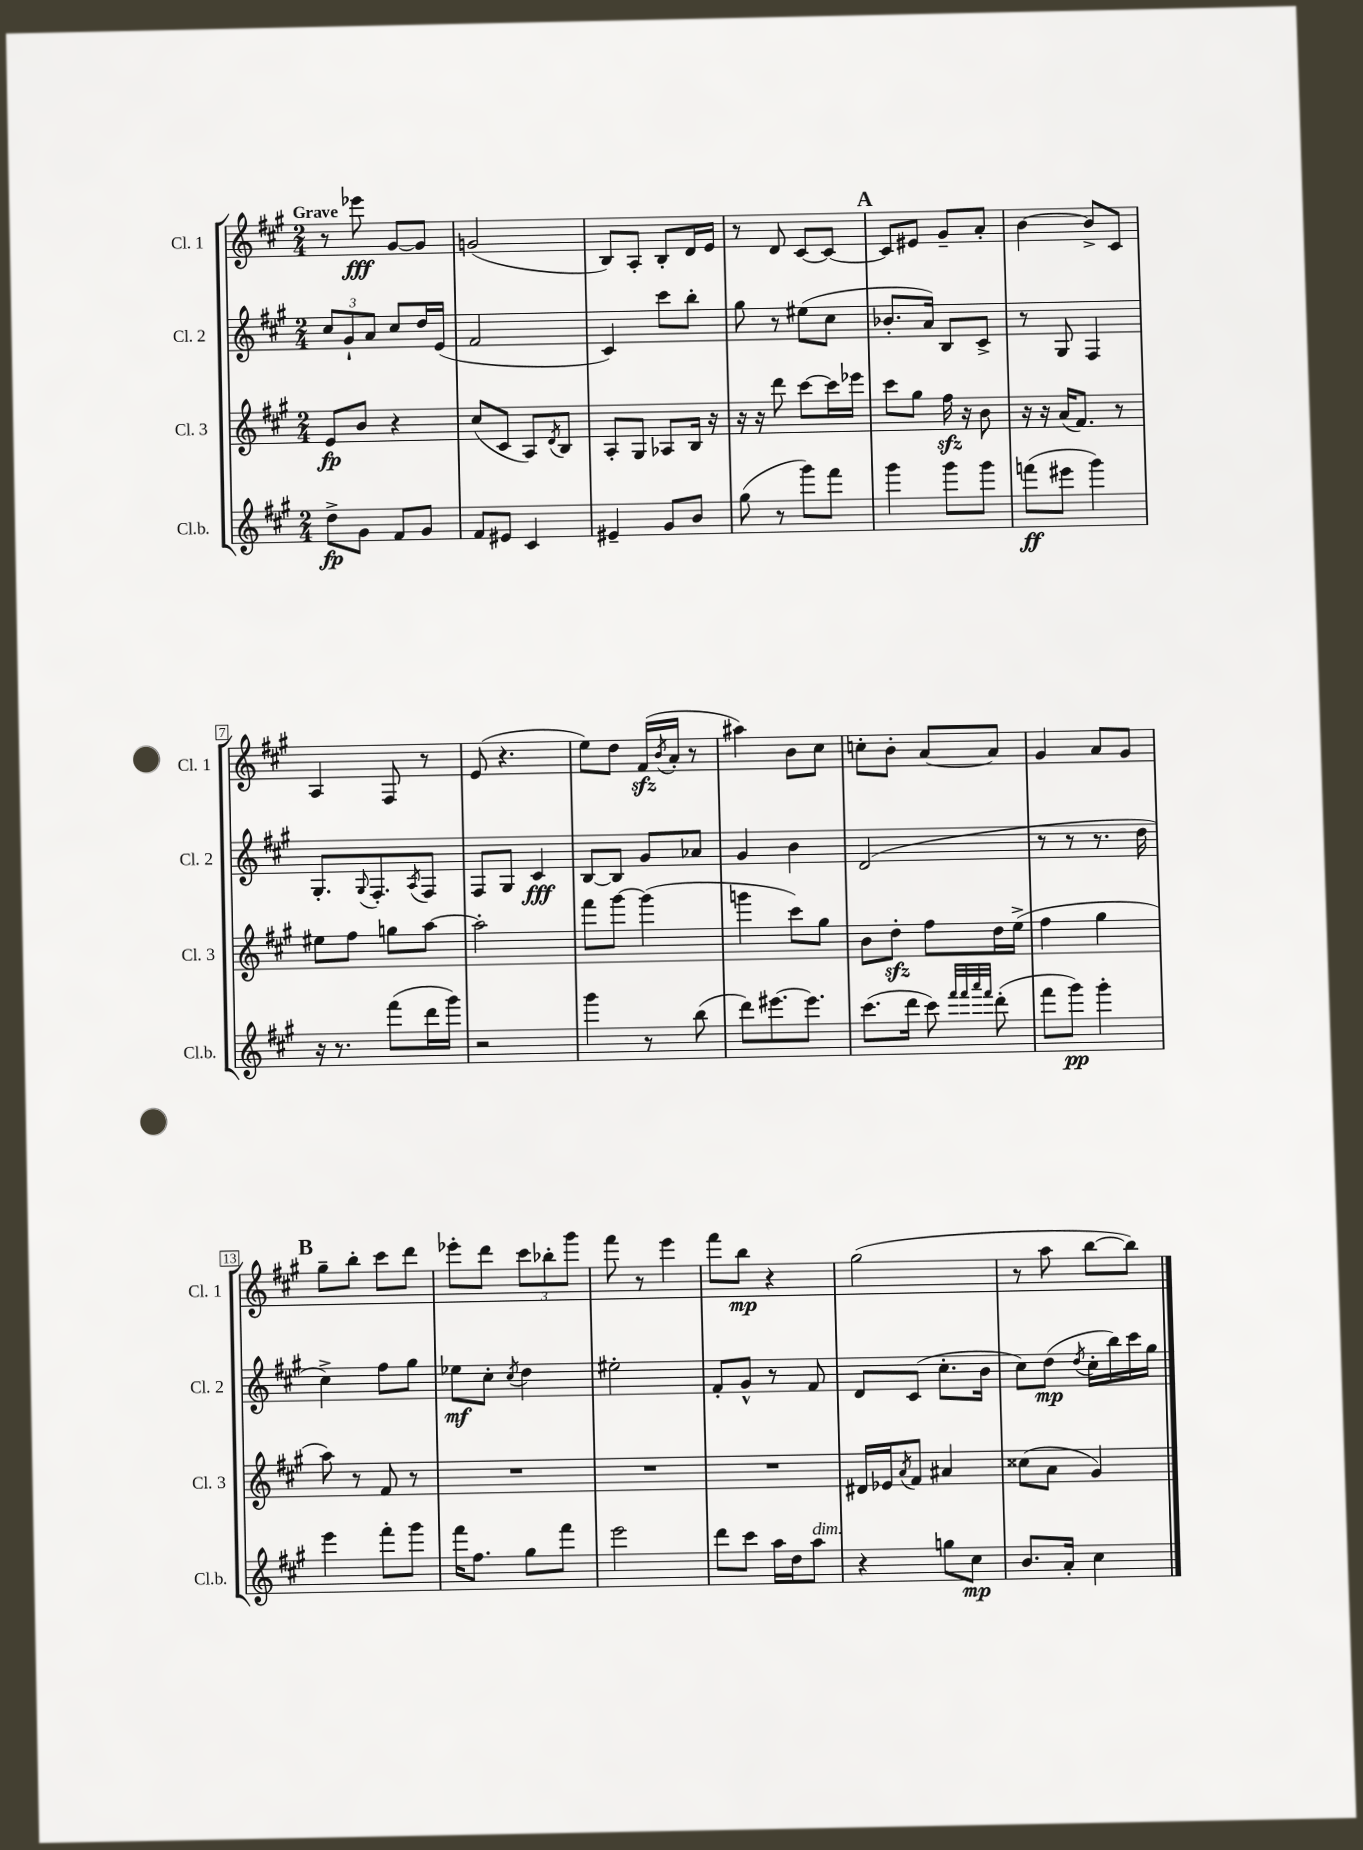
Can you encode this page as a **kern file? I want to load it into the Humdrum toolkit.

**kern	**kern	**kern	**kern
*staff4	*staff3	*staff2	*staff1
*clefG2	*clefG2	*clefG2	*clefG2
*k[f#c#g#]	*k[f#c#g#]	*k[f#c#g#]	*k[f#c#g#]
*M2/4	*M2/4	*M2/4	*M2/4
8dd^	8e	12cc#	8r
.	.	12g#`	.
8g#	8b	.	8eee-
.	.	12a	.
8f#	4r	8cc#	[8g#
8g#	.	16dd	8g#]
.	.	(16e	.
=	=	=	=
8f#	(8cc#	2f#	(2g
8e#	8c#	.	.
4c#	8A)	.	.
.	8qd	.	.
.	8B	.	.
=	=	=	=
4e#~	8A'	4c#)	8B)
.	8G#	.	8A'
8g#	8A-	8ccc#	8B'
8b	16B	8bb'	16d
.	16r	.	16e
=	=	=	=
(8gg#	16r	8gg#	8r
.	16r	.	.
8r	8ddd	8r	8d
8ggg#)	[8ccc#	(8ee#	[8c#
8fff#	16ccc#]	8cc#	8c#_
.	16eee-	.	.
=	=	=	=
4ggg#	8ccc#	8.b-'	8c#]
.	8gg#	.	8e#
.	.	16a)	.
8ggg#	16ff#	8B	8g#~
.	16r	.	.
8ggg#	8b	8c#^	8a'
=	=	=	=
(8fff	16r	8r	[4b
.	16r	.	.
8eee#	(16a	8G#	.
.	8.f#)	.	.
4ggg#)	.	4F#	8b^]
.	8r	.	8c#
=	=	=	=
16r	8ee#	8.G#'	4A
8.r	.	.	.
.	8ff#	.	.
.	.	8qqG#	.
.	.	8.F#'	.
(8fff#	8gg	.	8F#
.	.	8qA	.
16ddd	[8aa	8F#	8r
16ggg#)	.	.	.
=	=	=	=
2r	2aa']	8F#	(8e
.	.	8G#	4.r
.	.	4c#	.
=	=	=	=
4ggg#	8fff#	[8B	8ee)
.	[8ggg#	8B]	8dd
8r	(4ggg#]	8g#	(16f#
.	.	.	8qb
.	.	.	16a'
(8bb	.	8a-	8r
=	=	=	=
8ddd)	4ggg	4g#	4aa#)
[8.eee#	.	.	.
.	8ccc#)	4b	8b
8.eee#]	.	.	.
.	8gg#	.	8cc#
=	=	=	=
(8.ccc#	8b	(2d	8cc'
.	8dd'	.	8b'
16ddd	.	.	.
8ccc#)	8ff#	.	[8a
32qqfff#	.	.	.
32qqfff#	.	.	.
32qqaaa	.	.	.
32qqfff#	.	.	.
(8ddd'	16dd	.	8a]
.	(16ee^	.	.
=	=	=	=
8fff#	4ff#	8r	4g#
8ggg#)	.	8r	.
4ggg#'	4gg#	8.r	8a
.	.	.	8g#
.	.	16dd	.
=	=	=	=
4eee	8aa)	4cc#^)	8gg#~
.	8r	.	8bb'
8fff#'	8f#	8ff#	8ccc#
8ggg#	8r	8gg#	8ddd
=	=	=	=
16fff#	2r	8ee-	8eee-'
8.ff#	.	.	.
.	.	8cc#'	8ddd
.	.	8qcc#	.
8gg#	.	4dd	12ccc#
.	.	.	12bb-'
8fff#	.	.	.
.	.	.	12ggg#
=	=	=	=
2eee	2r	2ee#'	8fff#
.	.	.	8r
.	.	.	4eee
=	=	=	=
8ddd	2r	8f#'	8fff#
8ccc#	.	8g#^^	8bb
16aa	.	8r	4r
16dd	.	.	.
8aa	.	8f#	.
=	=	=	=
4r	16d#	8d	(2gg#
.	16e-	.	.
.	8qa	.	.
.	8f#	(8c#	.
8gg	4a#	8.cc#'	.
8cc#	.	.	.
.	.	16b	.
=	=	=	=
8.b	(8cc##	8cc#)	8r
.	8a	(8dd	8aa
16a'	.	.	.
.	.	8qdd	.
4cc#	4g#)	16cc#'	[8bb
.	.	16bb)	.
.	.	16ccc#	8bb])
.	.	16gg#	.
==	==	==	==
*-	*-	*-	*-
